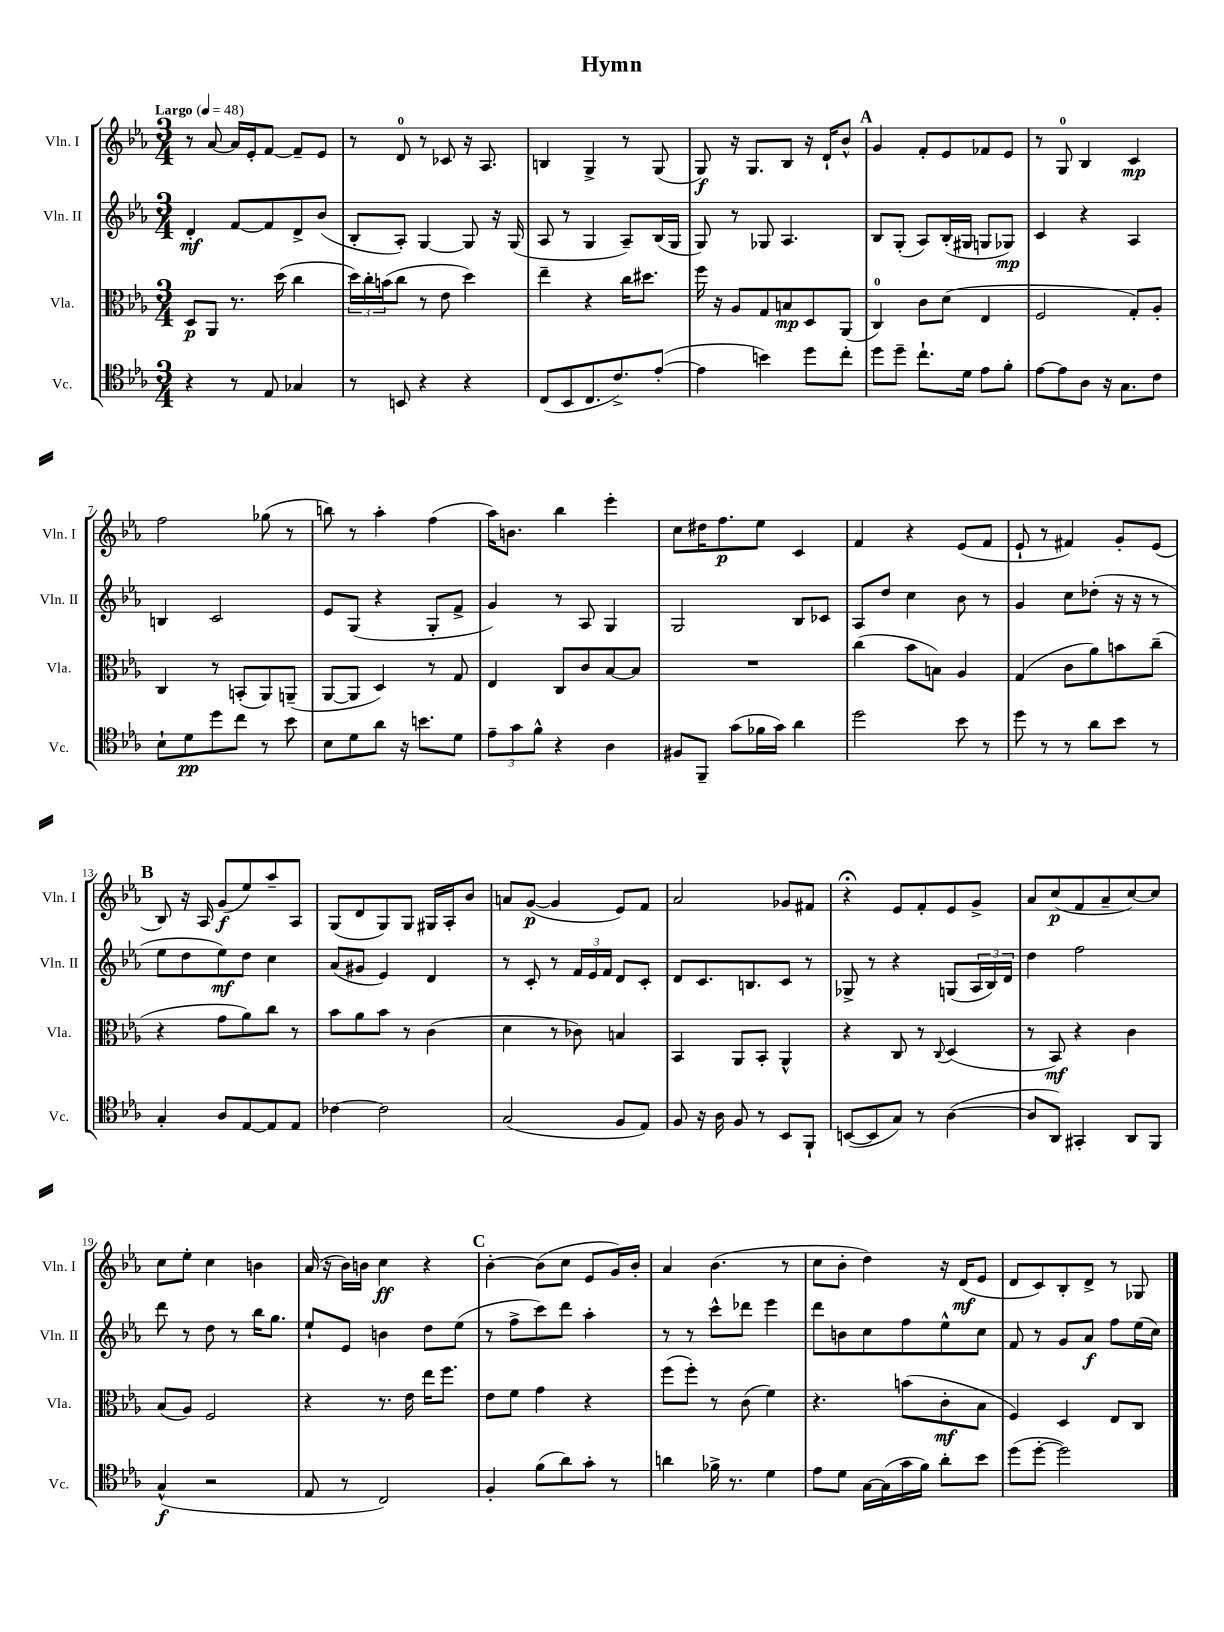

**kern	**kern	**kern	**kern
*staff4	*staff3	*staff2	*staff1
*clefC4	*clefC3	*clefG2	*clefG2
*k[b-e-a-]	*k[b-e-a-]	*k[b-e-a-]	*k[b-e-a-]
*M3/4	*M3/4	*M3/4	*M3/4
*MM48	*MM48	*MM48	*MM48
4r	8D/L	4d'/	8r
.	8AA-/J	.	[8a-/
8r	8.r	[8f/L	16a-/]LL
.	.	.	16e-'/J
8E-/	.	8f/]	[8f/J
.	(16dd\	.	.
4G-/	4cc\	8d^/	8f~/]L
.	.	(8b-/J	8e-/J
=	=	=	=
8r	24dd\LL)	8B-'/L	8r
.	24cc'\	.	.
.	(24b\J	.	.
8BB/	8cc\J	8A-'/J)	8d/
4r	8r	[4G/	8r
.	8e-\	.	8c-/
4r	4dd\)	8G/]	16r
.	.	.	8.A-/
.	.	16r	.
.	.	(16G/	.
=	=	=	=
(8C/L	4ee-~\	8A-/	4B/
8BB-/	.	8r	.
8.C/	4r	4G/	4G^/
8.c^/)	.	.	.
.	16cc\LK	8A-~/L)	8r
.	8.dd#\J	.	.
([8e-'/J	.	(16B-/L	(8G/
.	.	16G/JJ	.
=	=	=	=
4e-\]	16ff\	8G/)	8G/)
.	16r	.	.
.	8A-/L	8r	16r
.	.	.	8.G/L
4b\)	8G/	8G-/	.
.	8B/	4.A-/	8B-/J
8dd\L	8D/	.	16r
.	.	.	16d`/LK
8cc'\J	(8AA-/J	.	8b-^^/J
=	=	=	=
8dd\L	4C/)	8B-/L	4g/
8dd~\J	.	(8G'/J	.
8.cc`\L	8c\L	8A-/L)	8f'/L
.	(8d\J	(16B-'/L	8e-/
16d\Jk	.	16G#/JJ	.
8e-\L	4E-/	8G/L	8f-/
8f'\J	.	8G-/J)	8e-/J
=	=	=	=
[8e-\L	2F/	4c/	8r
8e-\]	.	.	8G/
8A-\J	.	4r	4B-/
16r	.	.	.
8.G\L	.	.	.
.	8G'/L)	4A-/	4c/
8c\J	8A-'/J	.	.
=	=	=	=
8B-`\L	4C/	4B/	2ff\
8d\	.	.	.
8dd\	8r	2c/	.
8cc\J	(8BB'/L	.	.
8r	8AA-/)	.	(8gg-\
8b-\	(8AA~/J	.	8r
=	=	=	=
8B-\L	[8AA-/L	8e-/L	8bb\)
8d\	8AA-/]J	(8G/J	8r
8a-\J	4D/)	4r	4aa-'\
16r	.	.	.
8.b\L	.	.	.
.	8r	8G'/L	(4ff\
8d\J	8G/	8f^/J	.
=	=	=	=
12e-~\L	4E-/	4g/)	16aa-\LK)
.	.	.	8.b\J
12g\	.	.	.
12f^^\J	.	.	.
4r	8C/L	8r	4bb-\
.	8c/	8A-/	.
4A-\	[8B-/	4G/	4eee-'\
.	8B-/]J	.	.
=	=	=	=
8F#/L	2.r	2G/	8cc\L
8FF~/J	.	.	16dd#\K
.	.	.	8.ff\
(8g\L	.	.	.
16f-\L	.	.	8ee-\J
16g\JJ)	.	.	.
4a-\	.	8B-/L	4c/
.	.	8c-/J	.
=	=	=	=
2dd\	(4cc\	8A-/L	4f/
.	.	8dd/J	.
.	8b-\L	4cc\	4r
.	8B\J)	.	.
8b-\	4A-/	8b-\	(8e-/L
8r	.	8r	8f/J
=	=	=	=
8dd\	(4G/	4g/	8e-`/
8r	.	.	8r
8r	8c\L	8cc\L	4f#/)
8a-\L	8a-\)	(8dd-'\J	.
8b-\J	8b\	16r	8g'/L
.	.	16r	.
8r	(8cc~\J	8r	(8e-/J
=	=	=	=
4G'/	4r	8ee-\L	8B-/)
.	.	8dd\	16r
.	.	.	16A-/
8A-/L	8g\L	8ee-\)	(8g/L
[8E-/	8a-\)	8dd\J	8ee-/)
8E-/]	8cc\J	4cc\	8aa-~/
8E-/J	8r	.	8A-/J
=	=	=	=
[4c-\	8b-\L	(8a-/L	(8G/L
.	8a-\	8g#/J	8d/
2c-\]	8b-\J	4e-/)	8G/)
.	8r	.	8G/J
.	(4c\	4d/	16G#/LL
.	.	.	16A-'/J
.	.	.	8b-/J
=	=	=	=
(2G/	4d\	8r	8a/L
.	.	8c'/	([8g/J
.	8r	8r	4g/]
.	8c-\)	24f/LL	.
.	.	24e-/	.
.	.	24f/JJ	.
8F/L	4B/	8d/L	8e-/L)
8E-/J)	.	8c'/J	8f/J
=	=	=	=
8F/	4BB-/	8d/L	2a-/
16r	.	8.c/	.
16A-\	.	.	.
8F/	8AA-/L	.	.
.	.	8.B/	.
8r	8BB-'/J	.	.
8BB-/L	4AA-^^/	8c/J	8g-/L
8FF`/J	.	8r	8f#/J
=	=	=	=
([8BB/L	4r	8G-^/	4r;
8BB/]	.	8r	.
8G/J)	8C/	4r	8e-/L
8r	8r	.	8f'/
.	8qqC/	.	.
([4A-\	(4D/	(8G/L	8e-/
.	.	24A-/L	8g^/J
.	.	24B-/)	.
.	.	24d/JJ	.
=	=	=	=
8A-/]L	8r	4dd\	8a-/L
8AA-/J)	8BB-/)	.	(8cc/
4GG#'/	4r	2ff\	8f/
.	.	.	8a-~/
8AA-/L	4c\	.	[8cc/)
8FF/J	.	.	8cc/]J
=	=	=	=
(4G^^/	(8B-/L	8ddd\	8cc\L
.	8A-/J)	8r	8ee-'\J
2r	2F/	8dd\	4cc\
.	.	8r	.
.	.	16bb-\LK	4b\
.	.	8.gg\J	.
=	=	=	=
8E-/	4r	8ee-`/L	(16a-/
.	.	.	16r
8r	.	8e-/J	16b-\LL)
.	.	.	16b\JJ
2C/)	8.r	4b\	4cc\
.	16e-\	.	.
.	16ee-\LK	8dd\L	4r
.	8.ff\J	.	.
.	.	(8ee-\J	.
=	=	=	=
4F'/	8e-\L	8r	[4b-'\
.	8f\J	8ff^\L	.
(8f\L	4g\	8ccc\)	(8b-\]L
8a-\)	.	8ddd\J	8cc\J
8g'\J	4r	4aa-'\	8e-/L
8r	.	.	16g/L)
.	.	.	16b-'/JJ
=	=	=	=
4a\	(8ff\L	8r	4a-/
.	8ff'\J)	8r	.
16f-^\	8r	8ccc^^\L	(4.b-\
8.r	.	.	.
.	(8c\	8ddd-\J	.
4d\	4f\)	4eee-\	.
.	.	.	8r
=	=	=	=
8e-\L	4.r	8ddd\L	8cc\L
8d\J	.	8b\	8b-'\J
[16G\LL	.	8cc\	4dd\)
(16G\]	.	.	.
16g\	(8b\L	8ff\	.
16f\JJ)	.	.	.
8a-'\L	8c'\	8ee-^^\	16r
.	.	.	(16d/LK
8b-\J	8B-\J	8cc\J	8e-/J
=	=	=	=
(8dd\L	4F/)	8f/	8d/L
[8dd'\J	.	8r	8c/)
2dd\])	4D/	8g/L	8B-'/
.	.	8a-/J	8d^/J
.	8E-/L	8ff\L	8r
.	8C/J	(16ee-\L	8G-/
.	.	16cc\JJ)	.
==	==	==	==
*-	*-	*-	*-
